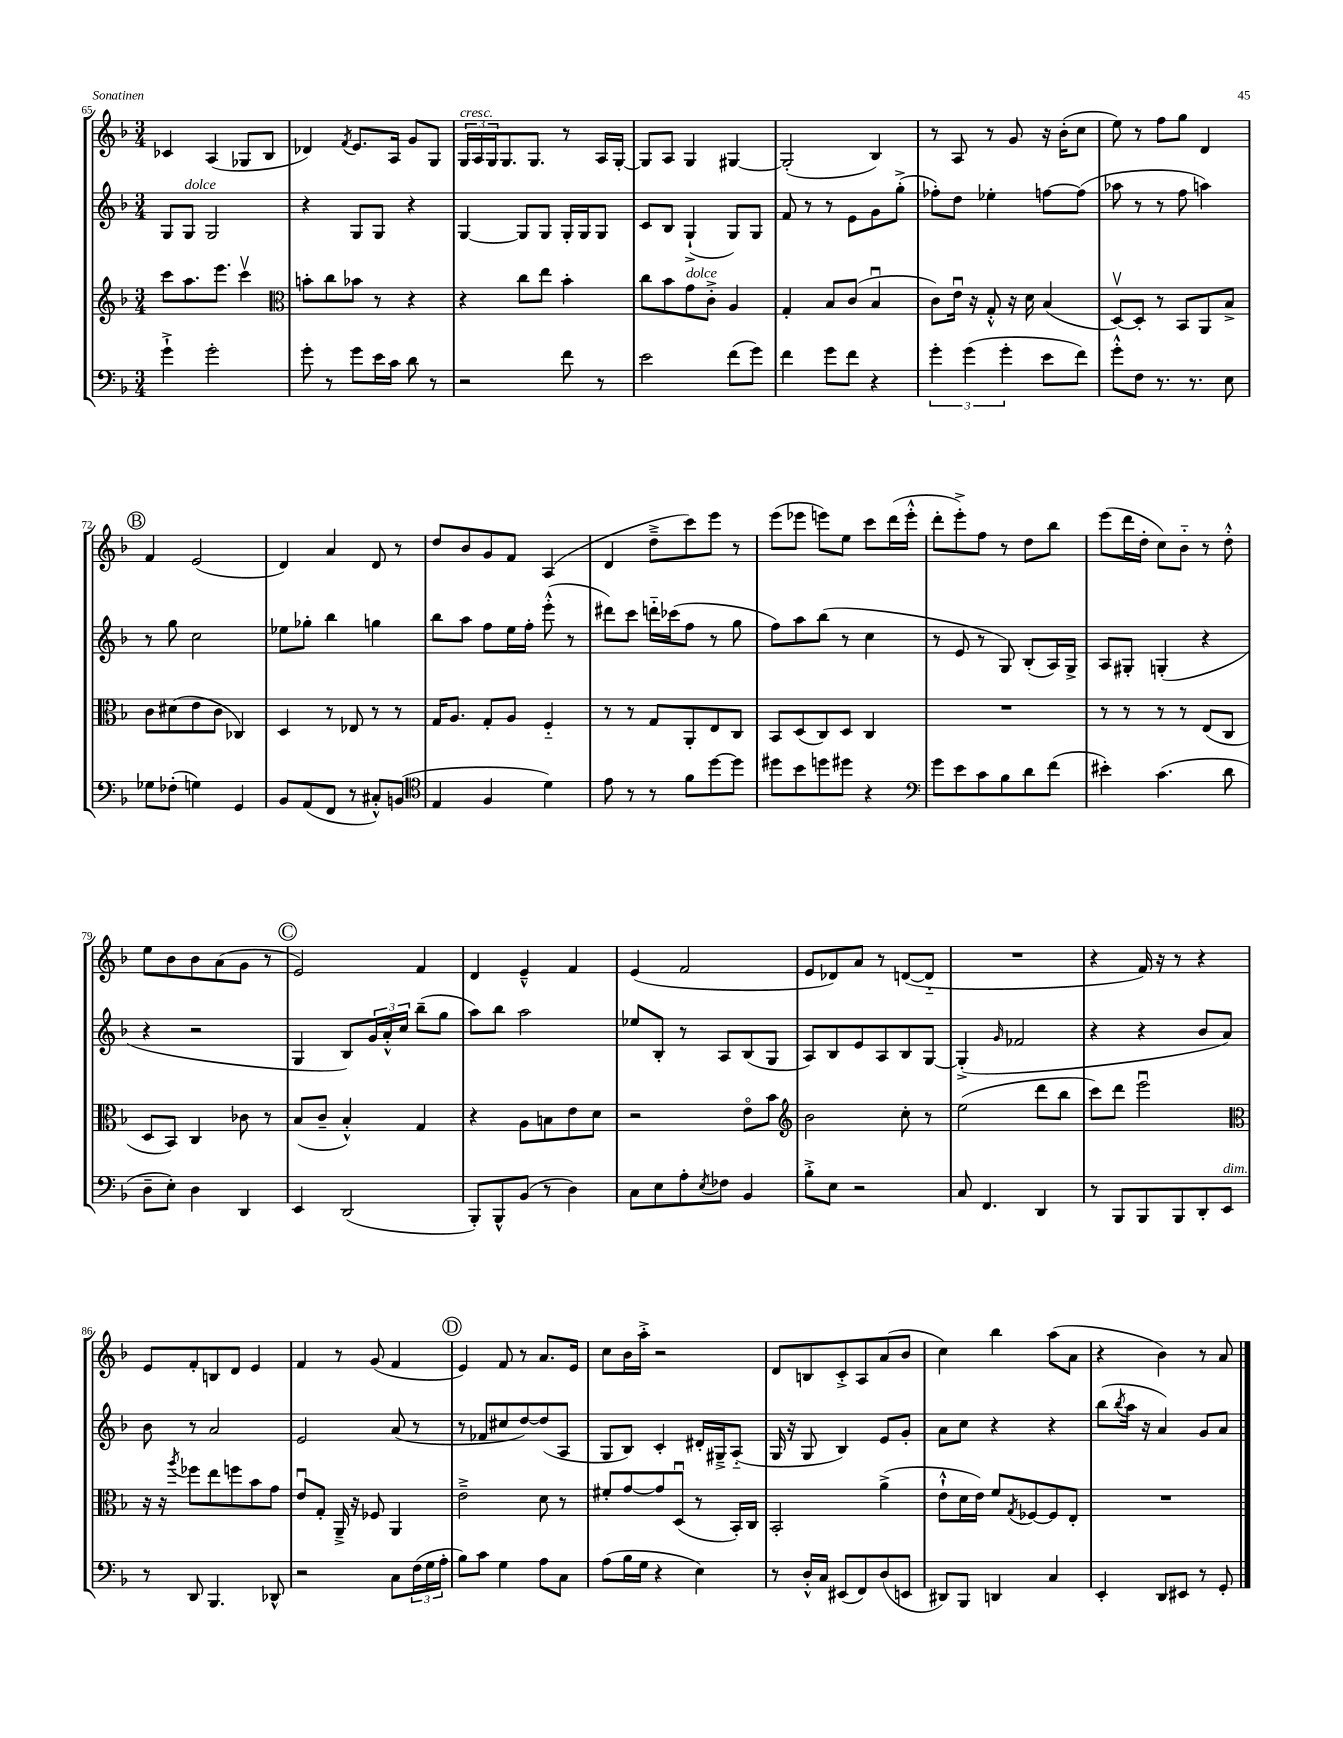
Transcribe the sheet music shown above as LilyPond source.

<<
\new StaffGroup <<
\new Staff = "s0" {
    \clef treble \key f \major \numericTimeSignature \time 3/4
    ces'4 a4( ges8 bes8 |
    des'4) \acciaccatura { f'8 } e'8. a16 g'8 g8 |
    \tuplet 3/2 { g16^\markup { \italic "cresc." } a16 g16 } g8. g8. r8 a16 g16~-. |
    g8 a8 g4 gis4~ |
    gis2-.( bes4) |
    r8 a8 r8 g'8 r16 bes'16-.( c''8 |
    e''8) r8 f''8 g''8 d'4 |
    \mark \markup { \circle "B" } f'4 e'2( |
    d'4) a'4 d'8 r8 |
    d''8 bes'8 g'8 f'8 a4( |
    d'4 d''8---> c'''8) e'''8 r8 |
    e'''8( ees'''8 e'''8) e''8 c'''8 d'''16( e'''16-.-^ |
    d'''8-. e'''8-.->) f''8 r8 d''8 bes''8 |
    e'''8( d'''16 d''16-. c''8) bes'8-_ r8 d''8-.-^ |
    e''8 bes'8 bes'8 a'8( g'8 r8 |
    \mark \markup { \circle "C" } e'2) f'4 |
    d'4 e'4---^ f'4 |
    e'4( f'2 |
    e'8 des'8) a'8 r8 d'8~( d'8-_ |
    R2. |
    r4 f'16) r16 r8 r4 |
    e'8 f'8-. b8 d'8 e'4 |
    f'4 r8 g'8( f'4 |
    \mark \markup { \circle "D" } e'4) f'8 r8 a'8. e'16 |
    c''8 bes'16 a''16-.-> r2 |
    d'8 b8 c'8-.-> a8 a'8( bes'8 |
    c''4) bes''4 a''8( a'8 |
    r4 bes'4) r8 a'8 \bar "|." |
}
\new Staff = "s1" {
    \clef treble \key f \major \numericTimeSignature \time 3/4
    g8 g8^\markup { \italic "dolce" } g2 |
    r4 g8 g8 r4 |
    g4~ g8 g8 g16-. g16 g8 |
    c'8 bes8 g4-!->( g8) g8 |
    f'8 r8 r8 e'8 g'8 g''8-.->( |
    fes''8-.) d''8 ees''4-. f''8~ f''8( |
    aes''8 r8 r8 f''8 a''4) |
    \mark \markup { \circle "B" } r8 g''8 c''2 |
    ees''8 ges''8-. bes''4 g''4 |
    bes''8 a''8 f''8 e''16 f''16-. e'''8-.-^( r8 |
    dis'''8) c'''8 d'''16-_ ces'''16( f''8 r8 g''8 |
    f''8) a''8 bes''8( r8 c''4 |
    r8 e'8 r8 g8) bes8-.( a16) g16-> |
    a8 gis8-. g4-.( r4 |
    r4 r2 |
    \mark \markup { \circle "C" } g4 bes8) \tuplet 3/2 { g'16 a'16-.-^ c''16 } bes''8--( g''8 |
    a''8) bes''8 a''2 |
    ees''8 bes8-. r8 a8 bes8( g8 |
    a8) bes8 e'8 a8 bes8 g8~ |
    g4-.->( \grace { g'16 } fes'2 |
    r4 r4 bes'8 a'8) |
    bes'8 r8 a'2 |
    e'2 a'8( r8 |
    \mark \markup { \circle "D" } r8 fes'8 cis''8 d''8~) d''8( a8 |
    g8 bes8) c'4-. dis'16-. gis16---> a8-_( |
    g16 r16 g8 bes4) e'8 g'8-. |
    a'8 c''8 r4 r4 |
    bes''8( \acciaccatura { bes''8 } a''16 r16 a'4) g'8 a'8 \bar "|." |
}
\new Staff = "s2" {
    \clef treble \key f \major \numericTimeSignature \time 3/4
    c'''8 a''8. e'''8. c'''4\upbow |
    \clef alto b'8-. c''8 bes'8 r8 r4 |
    r4 c''8 e''8 bes'4-. |
    c''8 bes'8 g'8^\markup { \italic "dolce" } c'8-.-> a4 |
    g4-. bes8 c'8( bes4\downbow |
    c'8) e'16\downbow r16 g8-.-^ r16 d'16 bes4( |
    d8~\upbow) d8-. r8 bes,8 a,8 bes8-> |
    \mark \markup { \circle "B" } c'8 dis'8( e'8 c'8 ces4) |
    d4 r8 ees8 r8 r8 |
    g16 a8. g8-. a8 f4-_ |
    r8 r8 g8 a,8-. e8 c8 |
    bes,8 d8( c8) d8 c4 |
    R2. |
    r8 r8 r8 r8 e8( c8 |
    d8 bes,8) c4 ces'8 r8 |
    \mark \markup { \circle "C" } bes8( c'8-- bes4-.-^) g4 |
    r4 a8 b8 e'8 d'8 |
    r2 e'8\flageolet bes'8 |
    \clef treble bes'2 c''8-. r8 |
    e''2( d'''8 bes''8 |
    c'''8) d'''8 e'''2\downbow |
    \clef alto r16 r16 \acciaccatura { a''8 } fes''8 e''8 f''8 bes'8 g'8 |
    e'8\downbow g8-. a,16---> r16 fes8 a,4 |
    \mark \markup { \circle "D" } e'2---> d'8 r8 |
    fis'8-. g'8~ g'8 d8\downbow( r8 bes,16-.) c16 |
    bes,2-. a'4->( |
    e'8-!-^ d'16 e'16) f'8 \acciaccatura { g8 } fes8~ fes8 e8-. |
    R2. \bar "|." |
}
\new Staff = "s3" {
    \clef bass \key f \major \numericTimeSignature \time 3/4
    g'4-!-> g'2-. |
    g'8-. r8 g'8 e'16 c'16 d'8 r8 |
    r2 f'8 r8 |
    e'2 f'8( g'8) |
    f'4 g'8 f'8 r4 |
    \tuplet 3/2 { g'4-. g'4( g'4-. } e'8 f'8) |
    g'8-.-^ f8 r8. r8. e8 |
    \mark \markup { \circle "B" } ges8 fes8-.( g4) g,4 |
    bes,8 a,8( f,8 r8 cis8-.-^) b,8( |
    \clef tenor e4 f4 d'4) |
    e'8 r8 r8 f'8 d''8~ d''8 |
    dis''8 bes'8 d''8 dis''8 r4 |
    \clef bass g'8 e'8 c'8 bes8 d'8 f'8( |
    eis'4-.) c'4.( d'8 |
    d8-- e8-.) d4 d,4 |
    \mark \markup { \circle "C" } e,4 d,2( |
    bes,,8-.) bes,,8-^ bes,8( r8 d4) |
    c8 e8 a8-. \acciaccatura { e8 } fes8 bes,4 |
    bes8-.-> e8 r2 |
    c8 f,4. d,4 |
    r8 bes,,8 bes,,8 bes,,8 d,8-. e,8^\markup { \italic "dim." } |
    r8 d,8 bes,,4. des,8-^ |
    r2 c8 \tuplet 3/2 { f16( g16 a16-. } |
    \mark \markup { \circle "D" } bes8) c'8 g4 a8 c8 |
    a8( bes16 g16 r4 e4) |
    r8 d16-.-^ c16 eis,8( f,8) d8( e,8 |
    dis,8) bes,,8 d,4 c4 |
    e,4-. d,8 eis,8 r8 g,8-. \bar "|." |
}
>>
>>
\layout { \context { \Score currentBarNumber = #65 } }
